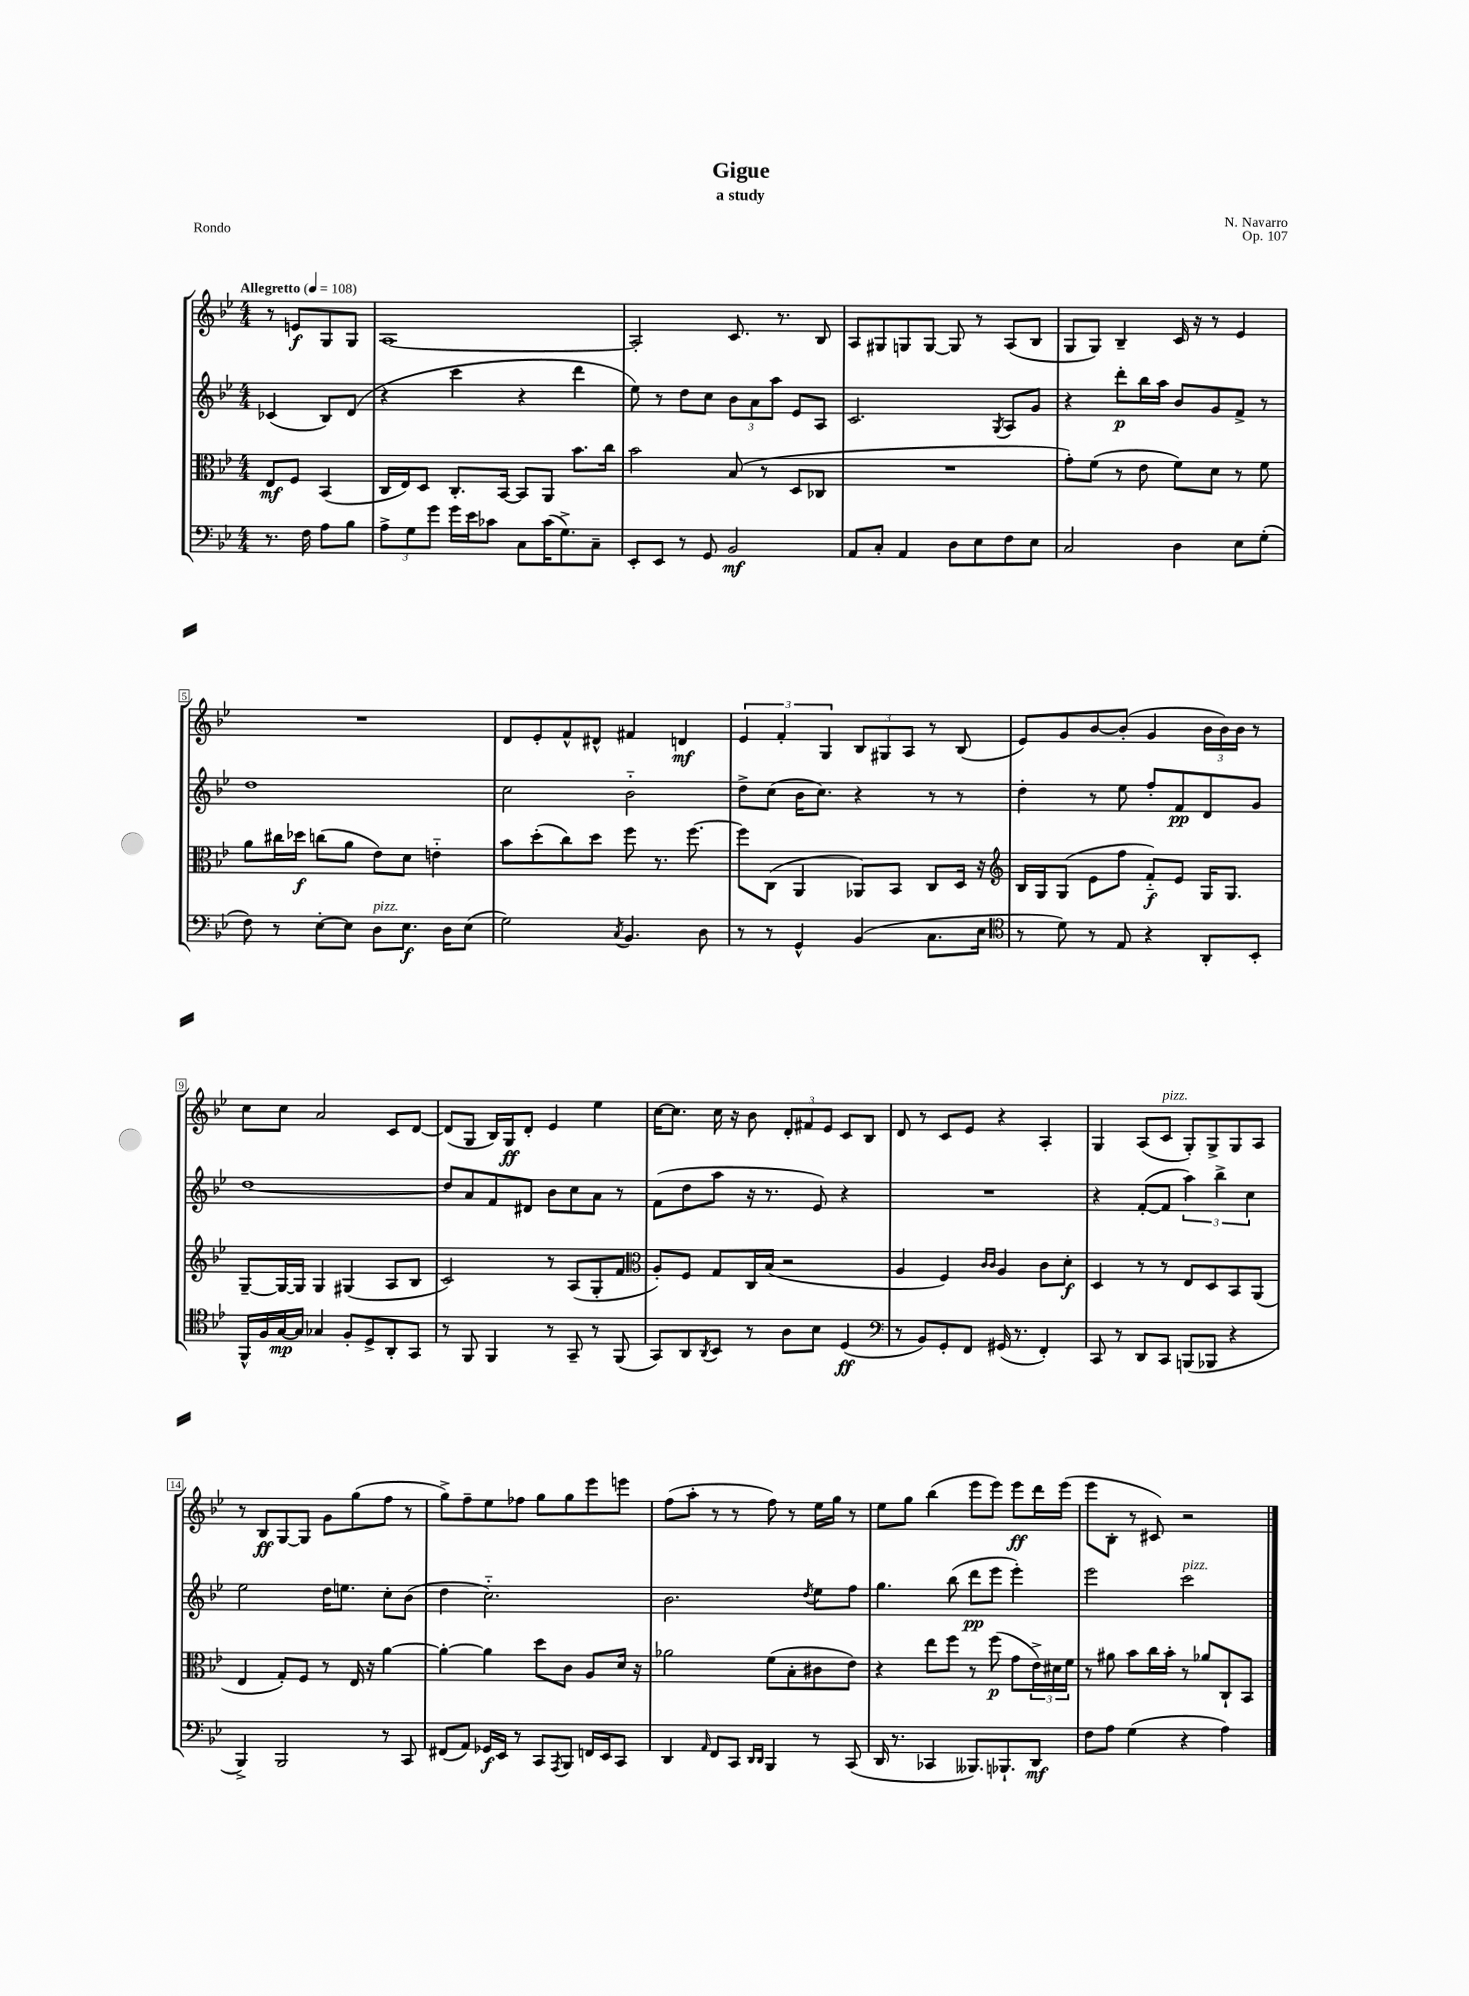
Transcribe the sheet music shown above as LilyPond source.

\header { title = "Gigue" composer = "N. Navarro" subtitle = "a study" opus = "Op. 107" piece = "Rondo" }
<<
\new StaffGroup <<
\new Staff = "s0" {
    \clef treble \key bes \major \numericTimeSignature \time 4/4 \partial 2 \tempo "Allegretto" 4 = 108
    r8 e'8\f g8 g8 |
    a1~ |
    a2-. c'8. r8. bes8 |
    a8 gis8 g8 g8~ g8 r8 a8( bes8 |
    g8 g8) bes4-- c'16 r16 r8 ees'4 |
    R1 |
    d'8 ees'8-. f'8-^ dis'8-^ fis'4 d'4\mf |
    \tuplet 3/2 { ees'4 f'4-. g4 } \tuplet 3/2 { bes8 gis8 a8 } r8 bes8( |
    ees'8) g'8 bes'8~ bes'8-.( g'4 \tuplet 3/2 { bes'16 bes'16) bes'16 } r8 |
    c''8 c''8 a'2 c'8 d'8~ |
    d'8( g8 bes16) g16\ff d'8-. ees'4 ees''4 |
    c''16~ c''8. c''16 r16 bes'8 \tuplet 3/2 { d'8-. fis'8 ees'8 } c'8 bes8 |
    d'8 r8 c'8 ees'8 r4 a4-. |
    g4 a8( c'8^\markup { \italic "pizz." } g8-.) g8-> g8 a8 |
    r8 bes8\ff g8~ g8 g'8 g''8( f''8 r8 |
    g''8->) f''8-- ees''8 fes''8 g''8 g''8 ees'''8 e'''8 |
    f''8( a''8-. r8 r8 f''8) r8 ees''16 g''16 r8 |
    ees''8 g''8 bes''4( ees'''8 ees'''8) ees'''8\ff d'''16 ees'''16( |
    ees'''8 bes8-. r8 cis'8) r2 \bar "|." |
}
\new Staff = "s1" {
    \clef treble \key bes \major \numericTimeSignature \time 4/4 \partial 2
    ces'4( bes8) d'8( |
    r4 c'''4 r4 d'''4 |
    ees''8) r8 d''8 c''8 \tuplet 3/2 { bes'8 a'8 a''8 } ees'8 a8 |
    c'2. \acciaccatura { g8 } a8 g'8 |
    r4 d'''8-.\p bes''16 a''16 bes'8 g'8 f'8-> r8 |
    d''1 |
    c''2 bes'2-_ |
    d''8-> c''8( bes'16 c''8.) r4 r8 r8 |
    d''4-. r8 ees''8 f''8-. f'8\pp d'8 g'8 |
    d''1~ |
    d''8 a'8 f'8 dis'8 bes'8 c''8 a'8 r8 |
    f'8( d''8 a''8 r16 r8. ees'8) r4 |
    R1 |
    r4 f'8~-.( f'8 \tuplet 3/2 { a''4) bes''4-> c''4 } |
    ees''2 d''16 e''8. c''8-. bes'8( |
    d''4 c''2.-_) |
    bes'2. \acciaccatura { d''8 } ees''8 f''8 |
    g''4. bes''8( d'''8\pp ees'''8 ees'''4-.) |
    ees'''2 c'''2^\markup { \italic "pizz." } \bar "|." |
}
\new Staff = "s2" {
    \clef alto \key bes \major \numericTimeSignature \time 4/4 \partial 2
    ees8\mf f8 bes,4( |
    c16 ees16) d8 c8.-. bes,16~ bes,8 a,8 bes'8. c''16 |
    bes'2 bes8( r8 d8 ces8 |
    R1 |
    g'8-.) f'8( r8 ees'8 f'8) d'8 r8 f'8 |
    a'8 cis''16 des''16\f c''8( a'8 ees'8) d'8 e'4-_ |
    bes'8 d''8-.( c''8) d''8 f''8 r8. f''8.~ |
    f''8 c8( a,4 aes,8) bes,8 c8 d16 r16 |
    \clef treble bes16 g16 g8( ees'8 f''8 f'8-_\f) ees'8 g16 g8. |
    g8~-- g16~ g16 g4 gis4( a8 bes8 |
    c'2) r8 a8( g8-. f'8 |
    \clef alto a8-.) f8 g8 c16 bes16( r2 |
    a4 f4) \grace { c'16 c'16 } a4 c'8 d'8-.\f |
    d4 r8 r8 ees8 d8 bes,8 a,8( |
    ees4 g8-.) f8 r8 ees16 r16 a'4~ |
    a'4~-. a'4 d''8 c'8 a8 d'16 r16 |
    aes'2 f'8( bes8-. cis'8 ees'8) |
    r4 ees''8 f''8 r8 f''8\p( g'8 \tuplet 3/2 { ees'16->) dis'16 f'16 } |
    r8 ais'8 bes'8 c''16 bes'16-. r8 aes'8 c8-! bes,8 \bar "|." |
}
\new Staff = "s3" {
    \clef bass \key bes \major \numericTimeSignature \time 4/4 \partial 2
    r8. f16 a8 bes8 |
    \tuplet 3/2 { a8-> g8 g'8 } g'16 ees'16 ces'8 c8 ces'16( g8.->) c8-- |
    ees,8-. ees,8 r8 g,8 bes,2\mf |
    a,8 c8-. a,4 d8 ees8 f8 ees8 |
    c2 d4 ees8 g8-.( |
    f8) r8 ees8~-. ees8 d8^\markup { \italic "pizz." } ees8.\f d16 ees8( |
    g2) \acciaccatura { c8 } bes,4. d8 |
    r8 r8 g,4-^ bes,4( c8. ees16 |
    \clef tenor r8 d'8) r8 ees8 r4 a,8-. bes,8-. |
    f,16-^ f16 g16~\mp g16 ges4 f8-. d8-> a,8-. g,8 |
    r8 f,8 f,4 r8 g,8-- r8 f,8( |
    g,8) a,8 \acciaccatura { a,8 } bes,8 r8 a8 bes8 d4\ff( |
    \clef bass r8 bes,8) g,8-. f,8 gis,16( r8. f,4-.) |
    c,8 r8 d,8 c,8 b,,8( bes,,8 r4 |
    bes,,4->) bes,,2 r8 c,8 |
    fis,8( a,8) ges,16\f ees,16 r8 c,8 \acciaccatura { a,,8 } bes,,8 f,16 ees,16 c,8 |
    d,4 \grace { a,16 } f,8 c,8 \grace { d,16 d,16 } bes,,4 r8 c,8( |
    d,16 r8. ces,4 beses,,8.) bes,,8.-! d,8\mf |
    f8 a8 g4( r4 a4) \bar "|." |
}
>>
>>
\layout { \context { \Score \override BarNumber.stencil = #(make-stencil-boxer 0.1 0.3 ly:text-interface::print) } }
